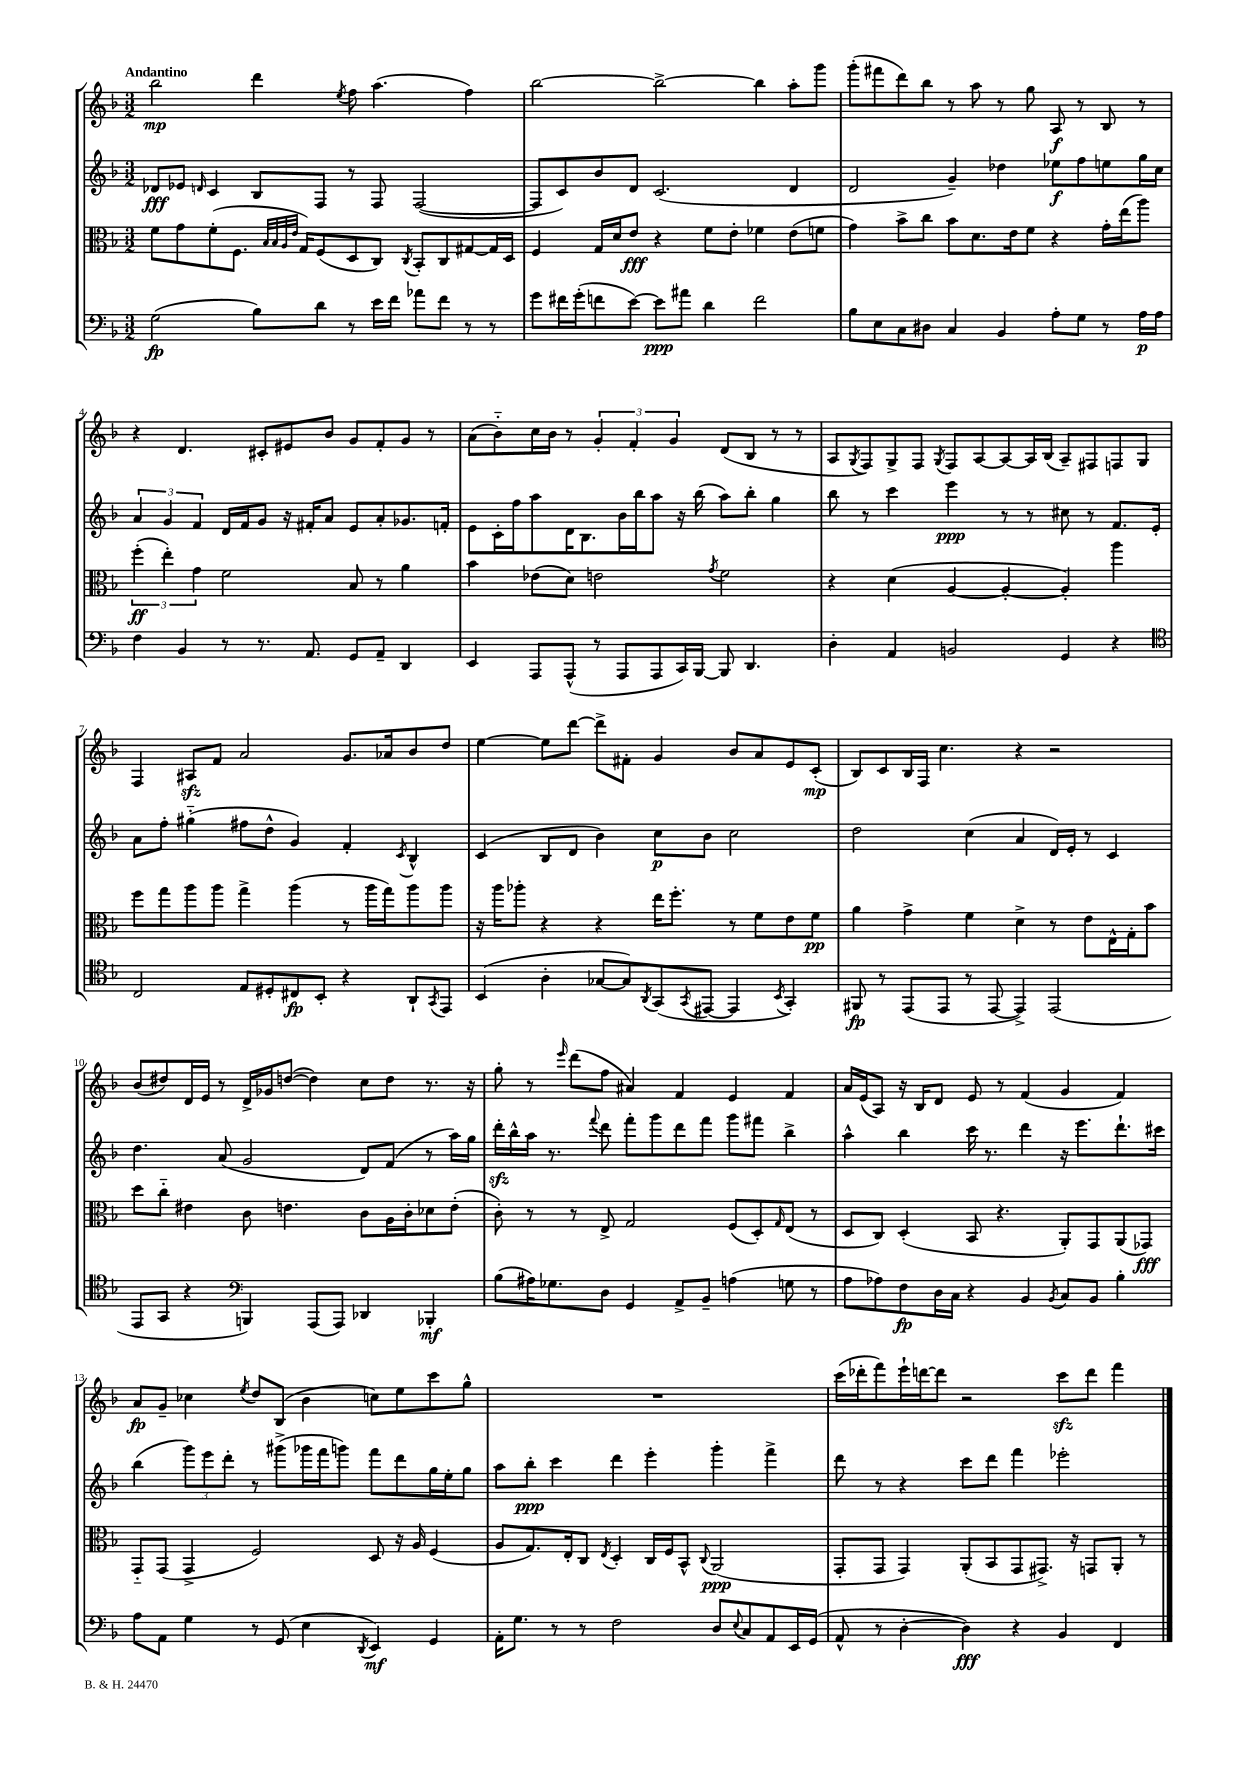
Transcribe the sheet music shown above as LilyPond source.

<<
\new StaffGroup <<
\new Staff = "s0" {
    \clef treble \key f \major \numericTimeSignature \time 3/2 \tempo "Andantino"
    bes''2\mp d'''4 \acciaccatura { e''8 } f''8 a''4.( f''4) |
    bes''2~ bes''2~-> bes''4 a''8-. g'''8 |
    g'''8-.( fis'''8 d'''8) bes''8 r8 a''8 r8 g''8 a8\f r8 bes8 r8 |
    r4 d'4. cis'8-. eis'8 bes'8 g'8 f'8-. g'8 r8 |
    a'8( bes'8-_) c''16 bes'16 r8 \tuplet 3/2 { g'4-. f'4-. g'4 } d'8( bes8 r8 r8 |
    a8 \acciaccatura { g8 } f8) g8-> f8 \acciaccatura { g8 } f8 a8~ a8~ a16 bes16( a8--) fis8 f8 g8 |
    f4 ais8\sfz f'8 a'2 g'8. aes'16 bes'8 d''8 |
    e''4~ e''8 d'''8~ d'''8-> fis'8-. g'4 bes'8 a'8 e'8 c'8-.\mp( |
    bes8) c'8 bes16 f16 c''4. r4 r2 |
    bes'8( dis''8) d'16 e'16 r8 d'16-> ges'16 d''8~( d''4) c''8 d''8 r8. r16 |
    g''8-. r8 \grace { e'''16 } d'''8( f''8 ais'4) f'4 e'4 f'4 |
    a'16 e'16( a8) r16 bes16 d'8 e'8 r8 f'4( g'4 f'4) |
    a'8\fp g'8-- ces''4 \acciaccatura { e''8 } d''8 bes8( bes'4 c''8) e''8 c'''8 g''8-^ |
    R1. |
    c'''16( des'''16-. f'''8) e'''16-! d'''16~ d'''8 r2 c'''8\sfz d'''8 f'''4 \bar "|." |
}
\new Staff = "s1" {
    \clef treble \key f \major \numericTimeSignature \time 3/2
    des'8\fff ees'8 \grace { d'16 } c'4 bes8 f8 r8 f8 f2~( |
    f8 c'8) bes'8 d'8 c'2.( d'4 |
    d'2 g'4--) des''4 ees''8\f f''8 e''8 g''16 c''16 |
    \tuplet 3/2 { a'4 g'4 f'4 } d'16 f'16 g'8 r16 fis'16-. a'8 e'8 a'8-. ges'8. f'16-. |
    e'8 c'16-. f''16 a''8 d'16 bes8. bes'16 bes''16 a''8 r16 bes''16( a''8) bes''8-. g''4 |
    bes''8 r8 c'''4 e'''4\ppp r8 r8 cis''8 r8 f'8. e'16-. |
    a'8 f''8-. gis''4-_( fis''8 d''8-^ g'4) f'4-. \acciaccatura { c'8 } bes4-^ |
    c'4( bes8 d'8 bes'4) c''8\p bes'8 c''2 |
    d''2 c''4( a'4 d'16) e'16-. r8 c'4 |
    d''4. a'8( g'2 d'8) f'8( r8 a''16) g''16 |
    d'''16-.\sfz bes''16-^ a''16 r8. \appoggiatura { f'''8 } d'''8 f'''8-. g'''8 d'''8 f'''8 g'''8 fis'''8 bes''4-> |
    a''4-^ bes''4 c'''16 r8. d'''4 r16 e'''8. d'''8.-! cis'''16 |
    bes''4( \tuplet 3/2 { g'''8) e'''8 d'''8-. } r8 gis'''8->( ges'''16 f'''16 g'''8) f'''8 d'''8 g''16 e''16-. g''8 |
    a''8 bes''8-.\ppp c'''4 d'''4 e'''4-. g'''4-. f'''4-> |
    d'''8 r8 r4 c'''8 d'''8 f'''4 ees'''2-. \bar "|." |
}
\new Staff = "s2" {
    \clef alto \key f \major \numericTimeSignature \time 3/2
    f'8 g'8 f'8-.( f8. \grace { bes32 bes32 a32 e'32 } g16) f8( d8 c8) \acciaccatura { c8 } bes,8-. c8 gis8~ gis16 d16 |
    f4 g16 d'16 e'8\fff r4 f'8 e'8-. fes'4 e'8( f'8 |
    g'4) bes'8-> c''8 bes'8 d'8. e'16 f'8 r4 g'16-. e''16( a''8) |
    \tuplet 3/2 { f''4-.\ff( e''4-.) g'4 } f'2 bes8 r8 a'4 |
    bes'4 ees'8( d'8) e'2 \acciaccatura { g'8 } f'2 |
    r4 d'4( a4~ a4~-. a4-.) a''4 |
    f''8 g''8 a''8 a''8 g''4-> a''4( r8 a''16 g''16) a''8 a''8 |
    r16 a''16 aes''8-. r4 r4 e''16 f''8.-. r8 f'8 e'8 f'8\pp |
    a'4 g'4-> f'4 d'4-> r8 e'8 e16-^ g16-. bes'8 |
    d''8 c''8-_ eis'4 c'8 e'4. c'8 a16 c'16-. des'8 e'8-.( |
    c'8-.) r8 r8 e8-> g2 f8( d8-.) \grace { g16 } e8( r8 |
    d8 c8) d4-.( bes,8 r4. a,8-.) g,8 a,8( ges,8\fff) |
    g,8-_ g,8( g,4-> f2) d8 r16 a16 f4( |
    a8 g8.) e16-. c8 \acciaccatura { e8 } d4-. c16 f16 bes,8-^ \appoggiatura { c8 } a,2\ppp( |
    g,8-. g,8 g,4) a,8-.( bes,8 g,8 gis,8.->) r16 g,8 a,8-. r8 \bar "|." |
}
\new Staff = "s3" {
    \clef bass \key f \major \numericTimeSignature \time 3/2
    g2\fp( bes8) d'8 r8 e'16 f'16 aes'8 f'8 r8 r8 |
    g'8 fis'16 g'16-.( f'8 e'8~) e'8\ppp ais'8 d'4 f'2 |
    bes8 e8 c8 dis8 c4 bes,4 a8-. g8 r8 a16\p a16 |
    f4 bes,4 r8 r8. a,8. g,8 a,8-- d,4 |
    e,4 a,,8 a,,8-^( r8 a,,8 a,,8 c,16) bes,,16~ bes,,8 d,4. |
    d4-. a,4 b,2 g,4 r4 |
    \clef tenor c2 e8 dis8-. cis8\fp bes,8-. r4 a,8-! \acciaccatura { g,8 } e,8 |
    bes,4( a4-. ges8~ ges8) \acciaccatura { a,8 } g,8( \acciaccatura { g,8 } eis,8~ eis,4 \acciaccatura { bes,8 } g,4-.) |
    fis,8\fp r8 e,8( e,8 r8 e,8~ e,4->) e,2( |
    e,8 g,8 r4 \clef bass b,,4) a,,8( a,,8) des,4 bes,,4-.\mf |
    bes8( ais16) ges8. d8 g,4 a,8-> bes,8-- a4( g8 r8 |
    a8 aes8) f8\fp d16 c16 r4 bes,4 \acciaccatura { bes,8 } c8 bes,8 bes4-. |
    a8 a,8 g4 r8 g,8( e4 \acciaccatura { d,8 } e,4\mf) g,4 |
    a,16-. g8. r8 r8 f2 d8 \appoggiatura { e8 } c8 a,8 e,16 g,16( |
    a,8-^ r8 d4~-. d4\fff) r4 bes,4 f,4 \bar "|." |
}
>>
>>
